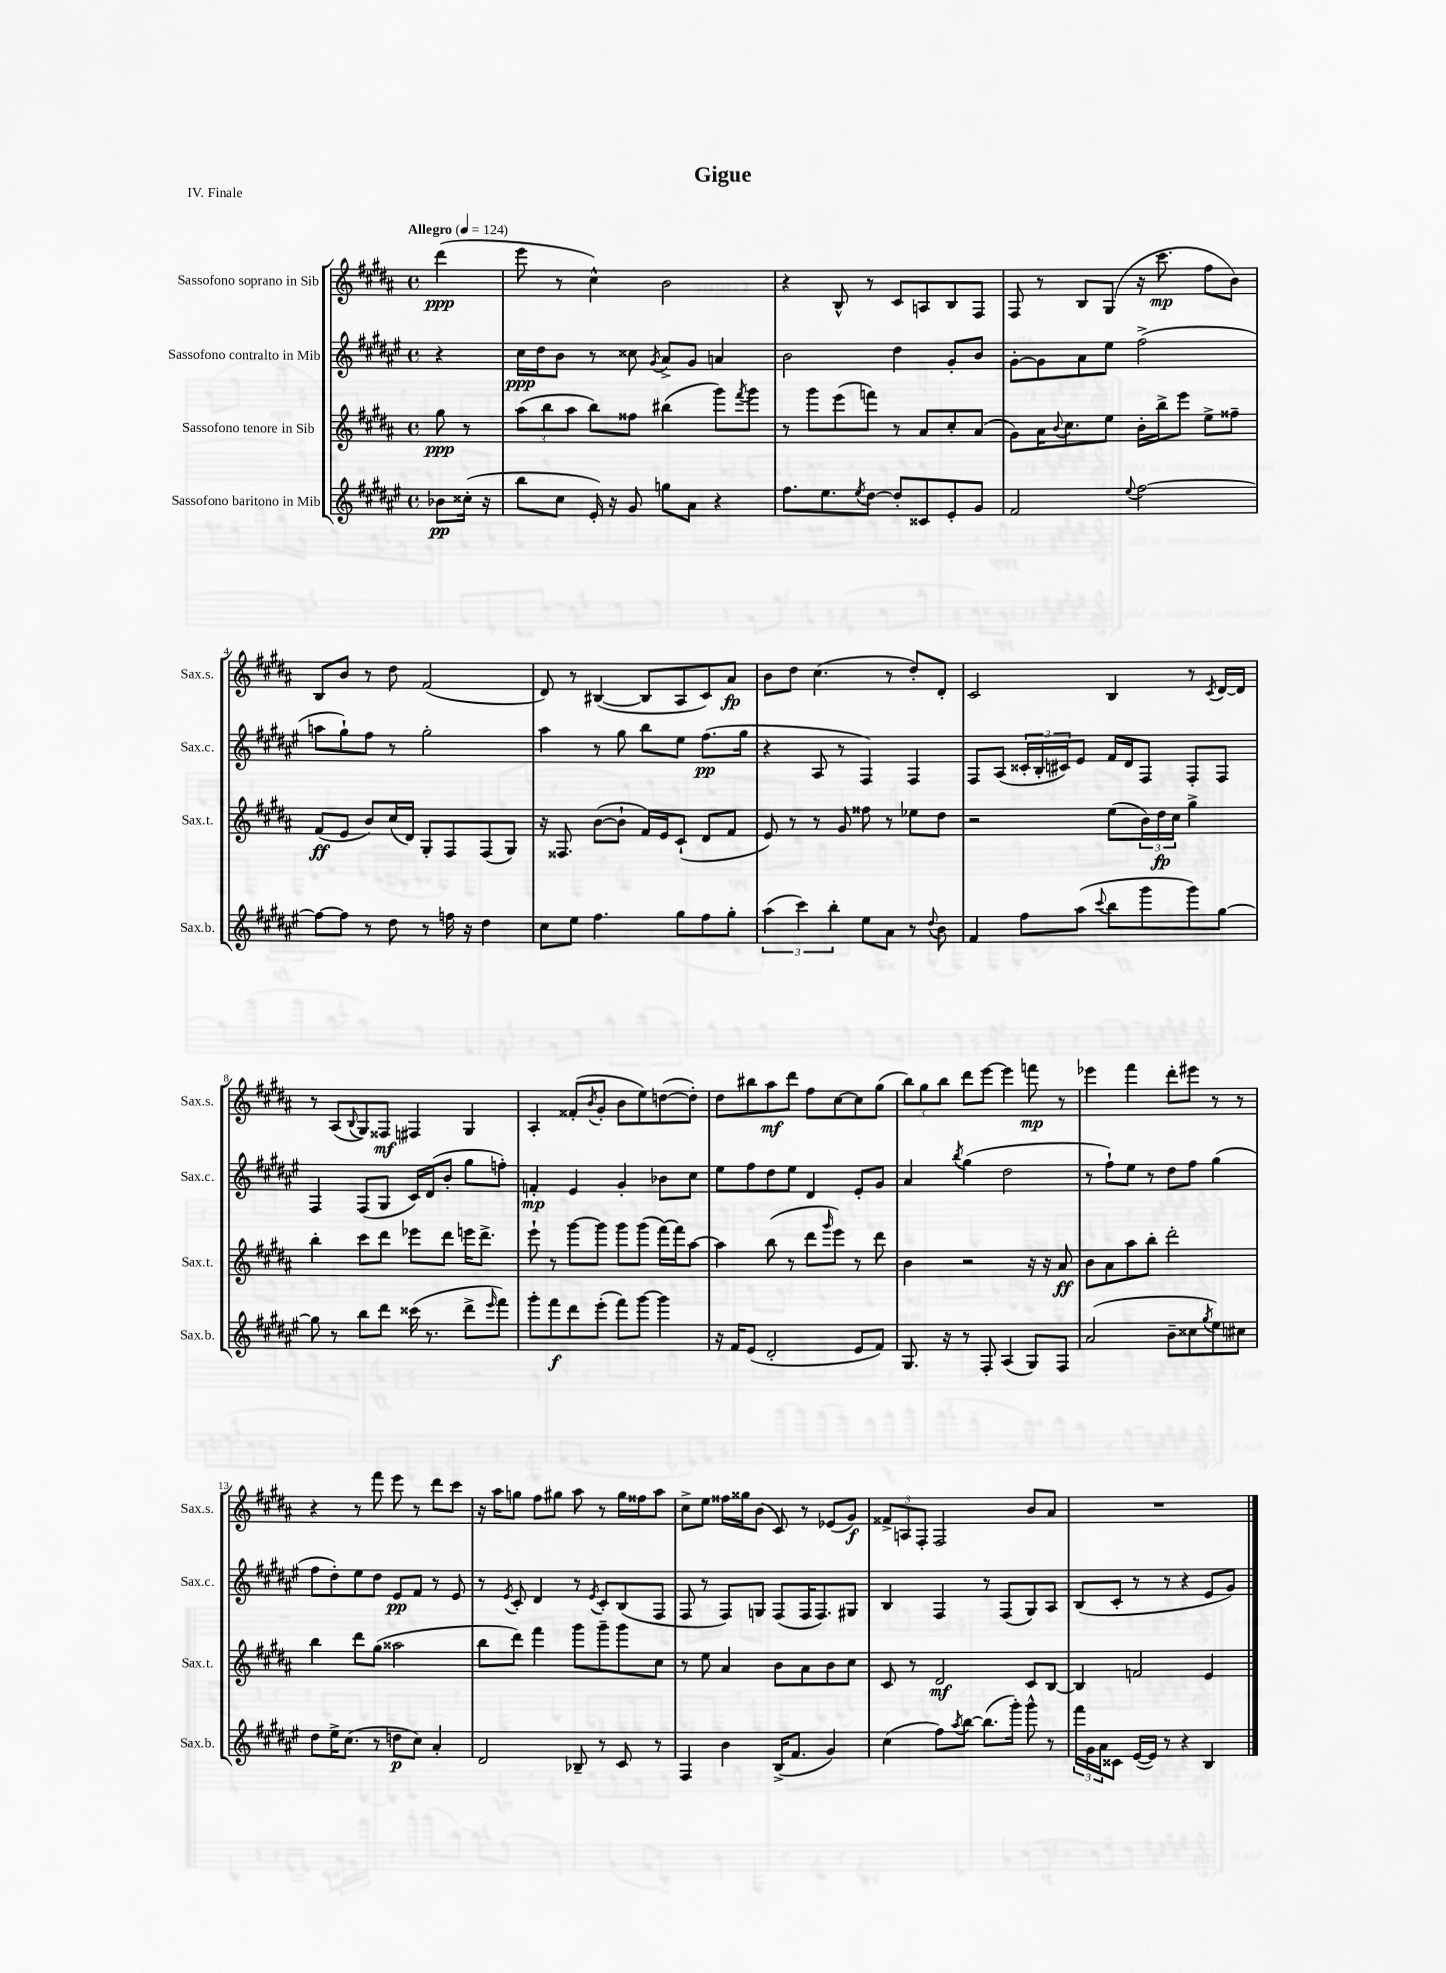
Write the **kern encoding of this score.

**kern	**kern	**kern	**kern
*staff4	*staff3	*staff2	*staff1
*clefG2	*clefG2	*clefG2	*clefG2
*k[f#c#g#d#a#e#]	*k[f#c#g#d#a#]	*k[f#c#g#d#a#e#]	*k[f#c#g#d#a#]
*M4/4	*M4/4	*M4/4	*M4/4
*met(c)	*met(c)	*met(c)	*met(c)
*MM124	*MM124	*MM124	*MM124
8b-	8gg#	4r	(4ddd#
(16cc##'	8r	.	.
16r	.	.	.
=	=	=	=
8bb	(12aa#	16cc#	8eee
.	.	16dd#	.
.	12bb	.	.
8cc#	.	8b	8r
.	12aa#	.	.
16e#')	8bb)	8r	4cc#^^)
16r	.	.	.
8g#	8ff##	8cc##	.
.	.	8qg#	.
8gg	(4bb#	8a#^	2b
8a#	.	8g#	.
4r	8ggg#)	4a	.
.	8qfff#	.	.
.	8ggg#	.	.
=	=	=	=
8.ff#	8r	2b	4r
.	8ggg#	.	.
8.ee#	.	.	.
.	(8eee	.	8B^^
8qee#	.	.	.
[8dd#	8fff)	.	8r
8dd#']	8r	4dd#	8c#
8c##	8a#	.	8A
8e#'	8cc#'	8g#'	8B
8g#	(8a#	8b	8F#
=	=	=	=
2f#	8g#)	[8g#'	8F#
.	16a#	8g#]	8r
.	8qqb	.	.
.	8.cc#	.	.
.	.	8a#	8B
.	8ee	8ee#	(8G#
8qqee#	.	.	.
[2ff#	16b'	(2ff#^	16r
.	16bb^	.	8.ccc#
.	8eee	.	.
.	8ee^	.	8ff#
.	8ff##~	.	8b)
=	=	=	=
8ff#_	(8f#	8aa	8B
8ff#]	8e	8gg#`)	8b
8r	8b)	8ff#	8r
8dd#	(16cc#	8r	8dd#
.	16d#)	.	.
8r	8G#'	2gg#'	(2f#
16ff	8F#	.	.
16r	.	.	.
4dd#	(8F#	.	.
.	8G#)	.	.
=	=	=	=
8cc#	16r	4aa#	8d#)
.	8.F##	.	.
8ee#	.	.	8r
4.ff#	([8b	8r	([4B#
.	8b`]	8gg#	.
.	16f#)	8bb	8B#]
.	16e	.	.
8gg#	(8c#`	8ee#	8A#
8ff#	8d#	(8.ff#	8c#)
8gg#'	8f#	.	8a#
.	.	16gg#	.
=	=	=	=
(6aa#	8e)	4r	8b
.	8r	.	8dd#
6ccc#)	.	.	.
.	8r	8A#	(4.cc#
6bb'	.	.	.
.	8g#	8r	.
8ee#	8ff##	4F#)	.
8a#	8r	.	8r
8r	8ee-	4F#	8dd#')
8qqdd#	.	.	.
8b	8dd#	.	8d#'
=	=	=	=
4f#	2r	8F#	2c#
.	.	(8A#	.
8ff#	.	24c##'	.
.	.	24B'	.
.	.	24c#)	.
(8aa#	.	8e#	.
8qqccc#	.	.	.
8bb	(8ee	16f#	4B
.	.	16d#	.
8ggg#	24b)	8F#	.
.	24dd#	.	.
.	24cc#	.	.
8ggg#)	4gg#^	8F#'	8r
.	.	.	8qc#
[8gg#	.	8F#	[16d#
.	.	.	16d#]
=	=	=	=
8gg#]	4bb'	4F#	8r
8r	.	.	(8A#
.	.	.	8qqB
8bb	8ccc#	(8F#	8G#)
8ddd#	8ddd#	8G#	8F##
(16ccc##	8eee-	16c#)	4F#
8.r	.	(16d#	.
.	8ddd#	8b'	.
8ddd#^	16eee	8gg#	4G#
.	8.ddd#^	.	.
16qqeee#	.	.	.
8fff#)	.	8ff')	.
=	=	=	=
8ggg#'	8eee`	4f'	4A#'
8fff#	8r	.	.
8ddd#	[8ggg#	4e#	(8f##'
.	.	.	8qb
(8eee#'	8ggg#]	.	8g#'
8fff#)	8ggg#	4g#'	8b
[8ggg#	(8ggg#	.	8ee)
4ggg#]	[16fff#)	8b-	([8dd
.	16fff#]	.	.
.	[8aa#	8cc#	8dd'])
=	=	=	=
16r	4aa#]	8ee#	8dd#
16f#	.	.	.
(8e#	.	8ff#	8bb#
2d#'	(8bb	8dd#	8aa#
.	8r	8ee#	8ddd#
.	8ddd#	4d#	8ff#
.	16qqggg#	.	.
.	8eee)	.	[8cc#
8e#	8r	8e#'	8cc#]
8f#)	8ddd#	8g#	(8gg#
=	=	=	=
8.G#	4b	4a#	12bb)
.	.	.	12gg#
.	.	.	12bb
16r	.	.	.
.	.	8qbb	.
8r	2r	(4gg#	8ddd#
8F#'	.	.	[8eee
(4A#	.	2dd#	4eee]
8G#)	16r	.	8fff
.	16r	.	.
8F#	8a#	.	8r
=	=	=	=
(2a#	8b	8r	4eee-
.	8a#	8ff#`)	.
.	8aa#	8ee#	4fff#
.	8bb'	8r	.
8b~	2ddd#'	8dd#	8ddd#'
8cc##	.	8ff#	8eee#
8qgg#	.	.	.
8ee#)	.	(4gg#	8r
8cc#	.	.	8r
=	=	=	=
8dd#	4bb	8ff#	4r
16ee#^	.	8dd#')	.
(8.cc#	.	.	.
.	8ddd#	8ee#	8r
8r	(8gg#	8dd#	8fff#
8dd	2aa##	8e#	8eee
8cc#)	.	8f#	8r
4a#'	.	8r	8ddd#
.	.	8e#	8ccc#
=	=	=	=
2d#	8bb	8r	16r
.	.	.	16aa#
.	.	8qe#	.
.	8ddd#)	8c#'	8gg
.	4fff#	4d#	8ff#
.	.	.	8gg#
8B-~	8ggg#	8r	8aa#
.	.	8qe#	.
8r	8ggg#~	8c#'	8r
8c#	8ggg#	(8B	16gg#
.	.	.	16ff##
8r	8cc#	8F#	8aa#
=	=	=	=
4F#	8r	8F#	8cc#^
.	8ee	8r	8ee
4b	4a#	8F#)	16ff##
.	.	.	16gg##
.	.	8G	(8b
(16B^	8b	(8F#	8c#)
8.f#	.	.	.
.	8a#	16F#	8r
.	.	8.F#)	.
4g#)	8b	.	(8e-
.	8cc#	8G#	8g#)
=	=	=	=
(4cc#	8c#	4B	12f##^
.	.	.	12A
.	8r	.	.
.	.	.	12F#'
8ff#)	2d#	4F#	2F#
8qaa#	.	.	.
[8bb	.	.	.
(8.bb]	.	8r	.
.	.	(8F#	.
16ggg#')	.	.	.
8ggg#^^	8c#	8G#)	8b
8r	[8B	8A#	8a#
=	=	=	=
24fff#	4B]	(8B	1r
24g#	.	.	.
24a#	.	.	.
8c##	.	8c#'	.
([16e#	2f	8r	.
16e#])	.	.	.
8r	.	8r	.
4r	.	4r	.
4B	4e	8e#	.
.	.	8g#)	.
==	==	==	==
*-	*-	*-	*-
